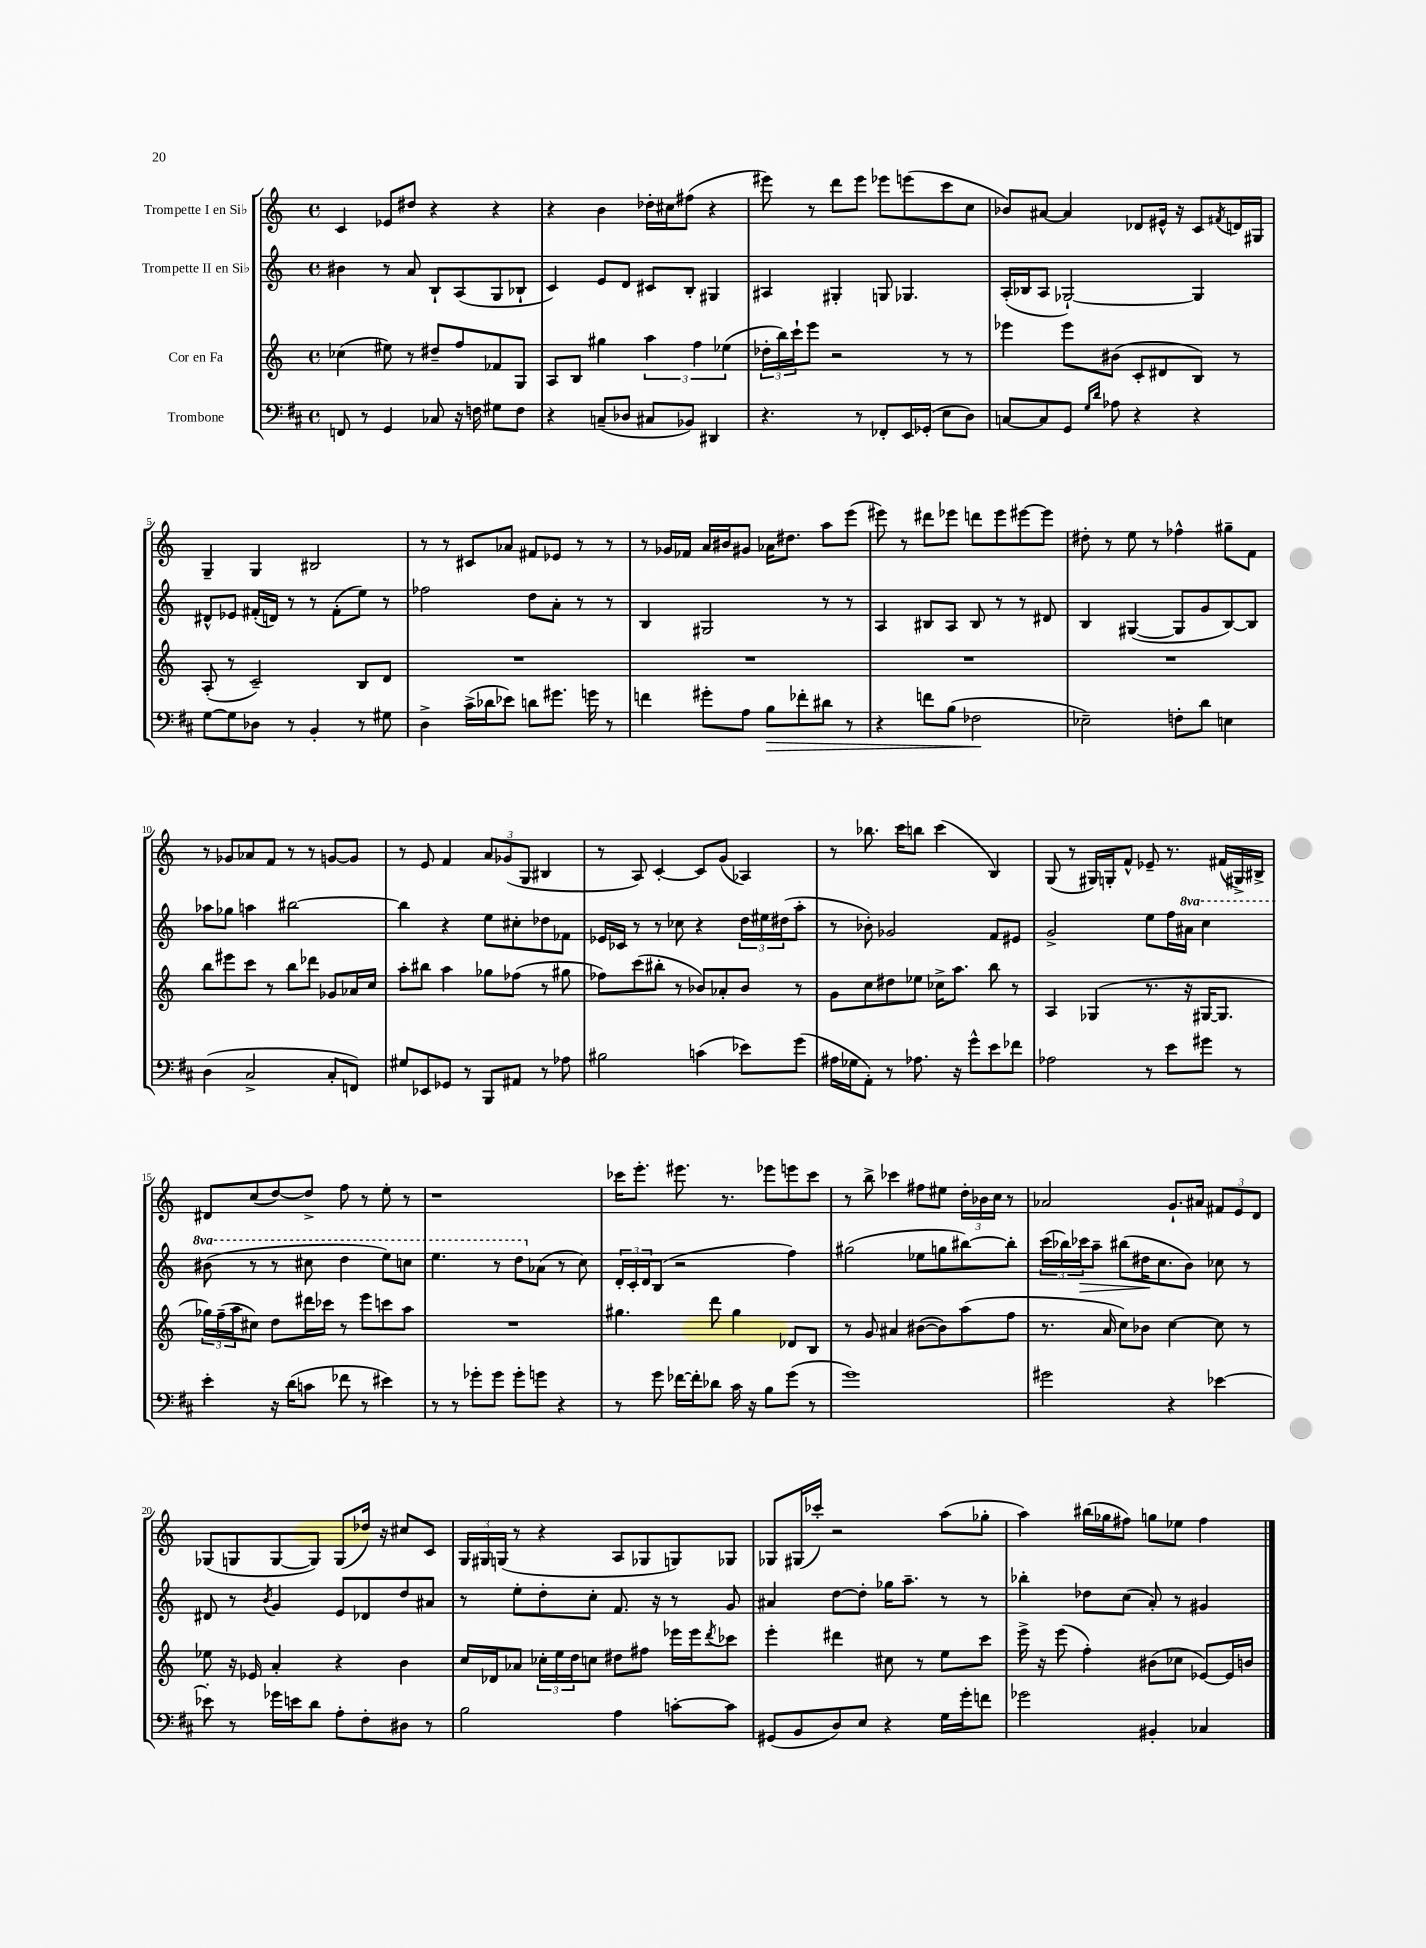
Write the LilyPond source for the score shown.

<<
\new StaffGroup <<
\new Staff = "s0" \with { instrumentName = "Trompette I en Sib" } {
    \clef treble \key c \major \defaultTimeSignature \time 4/4
    c'4 ees'8 dis''8 r4 r4 |
    r4 b'4 des''16-. cis''16 fis''8( r4 |
    eis'''8) r8 d'''8 eis'''8 ees'''8 e'''8( c'''8 c''8 |
    bes'8) ais'8~ ais'4 des'8 eis'16-^ r16 c'8 \acciaccatura { fis'8 } d'16 gis16 |
    g4-- g4 bis2 |
    r8 r8 cis'8 aes'8 fis'8 ees'8 r8 r8 |
    r8 ges'16 fes'16 a'16 bis'16 gis'8 aes'16 dis''8. a''8 e'''8( |
    eis'''8) r8 dis'''8 ees'''8 d'''8 ees'''8 eis'''8~ eis'''8 |
    dis''8-. r8 e''8 r8 fes''4-^ gis''8-- f'8 |
    r8 ges'8 aes'8 f'8 r8 r8 g'8~ g'8 |
    r8 e'8 f'4 \tuplet 3/2 { a'8 ges'8( g8 } bis4 |
    r8 a8) c'4~-. c'8 g'8( aes4) |
    r8 bes''8. c'''16 b''8 c'''4( b4) |
    g8( r8 gis16) g16-. f'8-^ ees'8-- r8. fis'16( gis16->) bis16-> |
    dis'8 c''8( d''8~) d''8-> f''8 r8 e''8-. r8 |
    r1 |
    ces'''16 e'''8.-. eis'''8. r8. ees'''8 e'''8 ces'''8 |
    r8 b''8-> ces'''4 fis''8 eis''8 \tuplet 3/2 { d''16-. bes'16 c''16 } r8 |
    aes'2 g'8.-! ais'16 \tuplet 3/2 { fis'8 e'8 d'8 } |
    ges8( g8 g8~ g8) g8( des''16) r16 cis''8 c'8 |
    \tuplet 3/2 { g16 gis16 g16( } r8 r4 a8 ges8 g8) ges8 |
    ges8 gis16( ces'''16-.) r2 a''8( ges''8-. |
    a''4) bis''16( ges''16 fis''8) g''8 ees''8 fis''4 \bar "|." |
}
\new Staff = "s1" \with { instrumentName = "Trompette II en Sib" } {
    \clef treble \key c \major \defaultTimeSignature \time 4/4 \set Staff.ottavationMarkups = #ottavation-simple-ordinals
    bis'4 r8 a'8 b8-! a8( g8 bes8-! |
    c'4) e'8 d'8 cis'8 b8-. gis4 |
    ais4 gis4-. g8 ges4. |
    a16-.( bes16 a8 ges2~-!) ges4 |
    dis'8-^ ees'8 fis'16-.( d'16) r8 r8 fis'8-.( e''8) r8 |
    fes''2 d''8 a'8-. r8 r8 |
    b4 gis2 r8 r8 |
    a4 bis8 a8 bis8 r8 r8 dis'8 |
    b4 gis4~( gis8 g'8 b8~) b8 |
    aes''8 ges''8 a''4 bis''2~ |
    bis''4 r4 e''8 cis''8-. des''8 fes'8 |
    ees'16 ces'16 r8 r8 ces''8 r4 \tuplet 3/2 { d''16 eis''16 dis''16( } a''8-. |
    r8 bes'8-.) ges'2 f'8 eis'8 |
    g'2-> e''8 f''16 \ottava #1 ais''16 c'''4 |
    bis''8( r8 r8 cis'''8 d'''4 e'''8) c'''8 |
    e'''4. r8 d'''8 \ottava #0 aes'8( r8 c''8) |
    \tuplet 3/2 { d'16-. c'16-. d'16 } b8( r2 f''4) |
    gis''2( ees''8 g''8 bis''8~) bis''8-. |
    \tuplet 3/2 { c'''16( bes''16) ces'''16\> } a''8-- bis''8( dis''16\! c''8. b'8) ces''8 r8 |
    dis'8 r8 \acciaccatura { b'8 } g'4 e'8 des'8 d''8 ais'8 |
    r8 e''8-. d''8-. c''8-. f'8. r16 r8 g'8 |
    ais'4 d''8~ d''8-. ges''16 a''8.-- r8 r8 |
    bes''4-. des''8 c''8( a'8-.) r8 gis'4 \bar "|." |
}
\new Staff = "s2" \with { instrumentName = "Cor en Fa" } {
    \clef treble \key c \major \defaultTimeSignature \time 4/4
    ces''4( eis''8) r8 dis''8-- f''8 fes'8 g8 |
    a8 b8 gis''4 \tuplet 3/2 { a''4 f''4 ees''4( } |
    \tuplet 3/2 { des''16-. b''16) c'''16-! } e'''8 r2 r8 r8 |
    ees'''4 ees'''8 bis'8( c'8-. dis'8 b8) r8 |
    a8-.( r8 c'2--) b8 d'8 |
    R1 |
    R1 |
    R1 |
    R1 |
    b''8 eis'''8 c'''8 r8 b''8 des'''8 ges'8 aes'16 c''16 |
    a''8-. bis''8 a''4 ges''8 fes''8( r8 gis''8 |
    fes''8) c'''8( bis''8-. r8 bes'8) aes'8-. bes'8 r8 |
    g'8 c''8 dis''8 ees''8 ces''16-> a''8. b''8 r8 |
    a4 ges4( r8. r16 gis16~ gis8. |
    \tuplet 3/2 { ges''16) f''16--( a''16 } cis''8) d''8 dis'''16 ces'''16 r8 e'''8 c'''8 a''8 |
    R1 |
    gis''4. d'''8 gis''4 des'8 b8 |
    r8 g'8 ais'4 bis'8~( bis'8) a''8( f''8 |
    r8. a'16 c''8) bes'8 c''4~ c''8 r8 |
    ees''8 r16 ees'16 a'4-. r4 b'4 |
    c''16 des'16 aes'8 \tuplet 3/2 { ces''16-. e''16 d''16 } c''8 dis''8 fis''8 ees'''16 ees'''16 \acciaccatura { d'''8 } ces'''8 |
    e'''4-. dis'''4 cis''8 r8 e''8 c'''8 |
    e'''16-> r16 e'''8( f''4-.) bis'8( ces''8 ees'8~) ees'16 b'16 \bar "|." |
}
\new Staff = "s3" \with { instrumentName = "Trombone" } {
    \clef bass \key d \major \defaultTimeSignature \time 4/4
    f,8 r8 g,4 ces8 r16 f16 gis8 f8 |
    r4 c8--( des8 cis8 bes,8) dis,4 |
    r4. r8 fes,8-. e,16 ges,16-.( e8 d8) |
    c8~ c8 g,8 \grace { g16 d'16 } aes8 r4 r4 |
    g8~ g8 des8 r8 b,4-. r8 gis8 |
    d4-> cis'16->( des'16 ees'8) d'8 gis'8. g'16 r8 |
    f'4 gis'8-. a8 b8\> fes'8-. dis'8 r8 |
    r4 f'8 b8( fes2\! |
    ees2--) f8-. d'8 e4 |
    d4( cis2-> cis8-. f,8) |
    gis8 ees,8 ges,8 r8 b,,8 ais,8 r8 aes8 |
    bis2 c'4( ees'8) g'8( |
    ais16 ges16 a,8-.) r8 aes8. r16 g'8-^ e'8 fes'8 |
    aes2 r8 e'8 gis'8 r8 |
    e'4-. r16 d'16( c'8 fes'8 r8 eis'4) |
    r8 r8 ges'8-. ges'8 ges'8-. g'8 r4 |
    r8 g'8 fes'16~ fes'16-. des'8 cis'16 r16 b8 g'8( r8 |
    g'1) |
    gis'2 r4 ees'4~ |
    ees'8-. r8 ges'16 e'16 d'8 a8-. fis8-. dis8 r8 |
    b2 a4 c'8~-. c'8 |
    gis,8( b,8 d8) e8 r4 g16 g'16-. f'8 |
    ges'2 bis,4-. ces4 \bar "|." |
}
>>
>>
